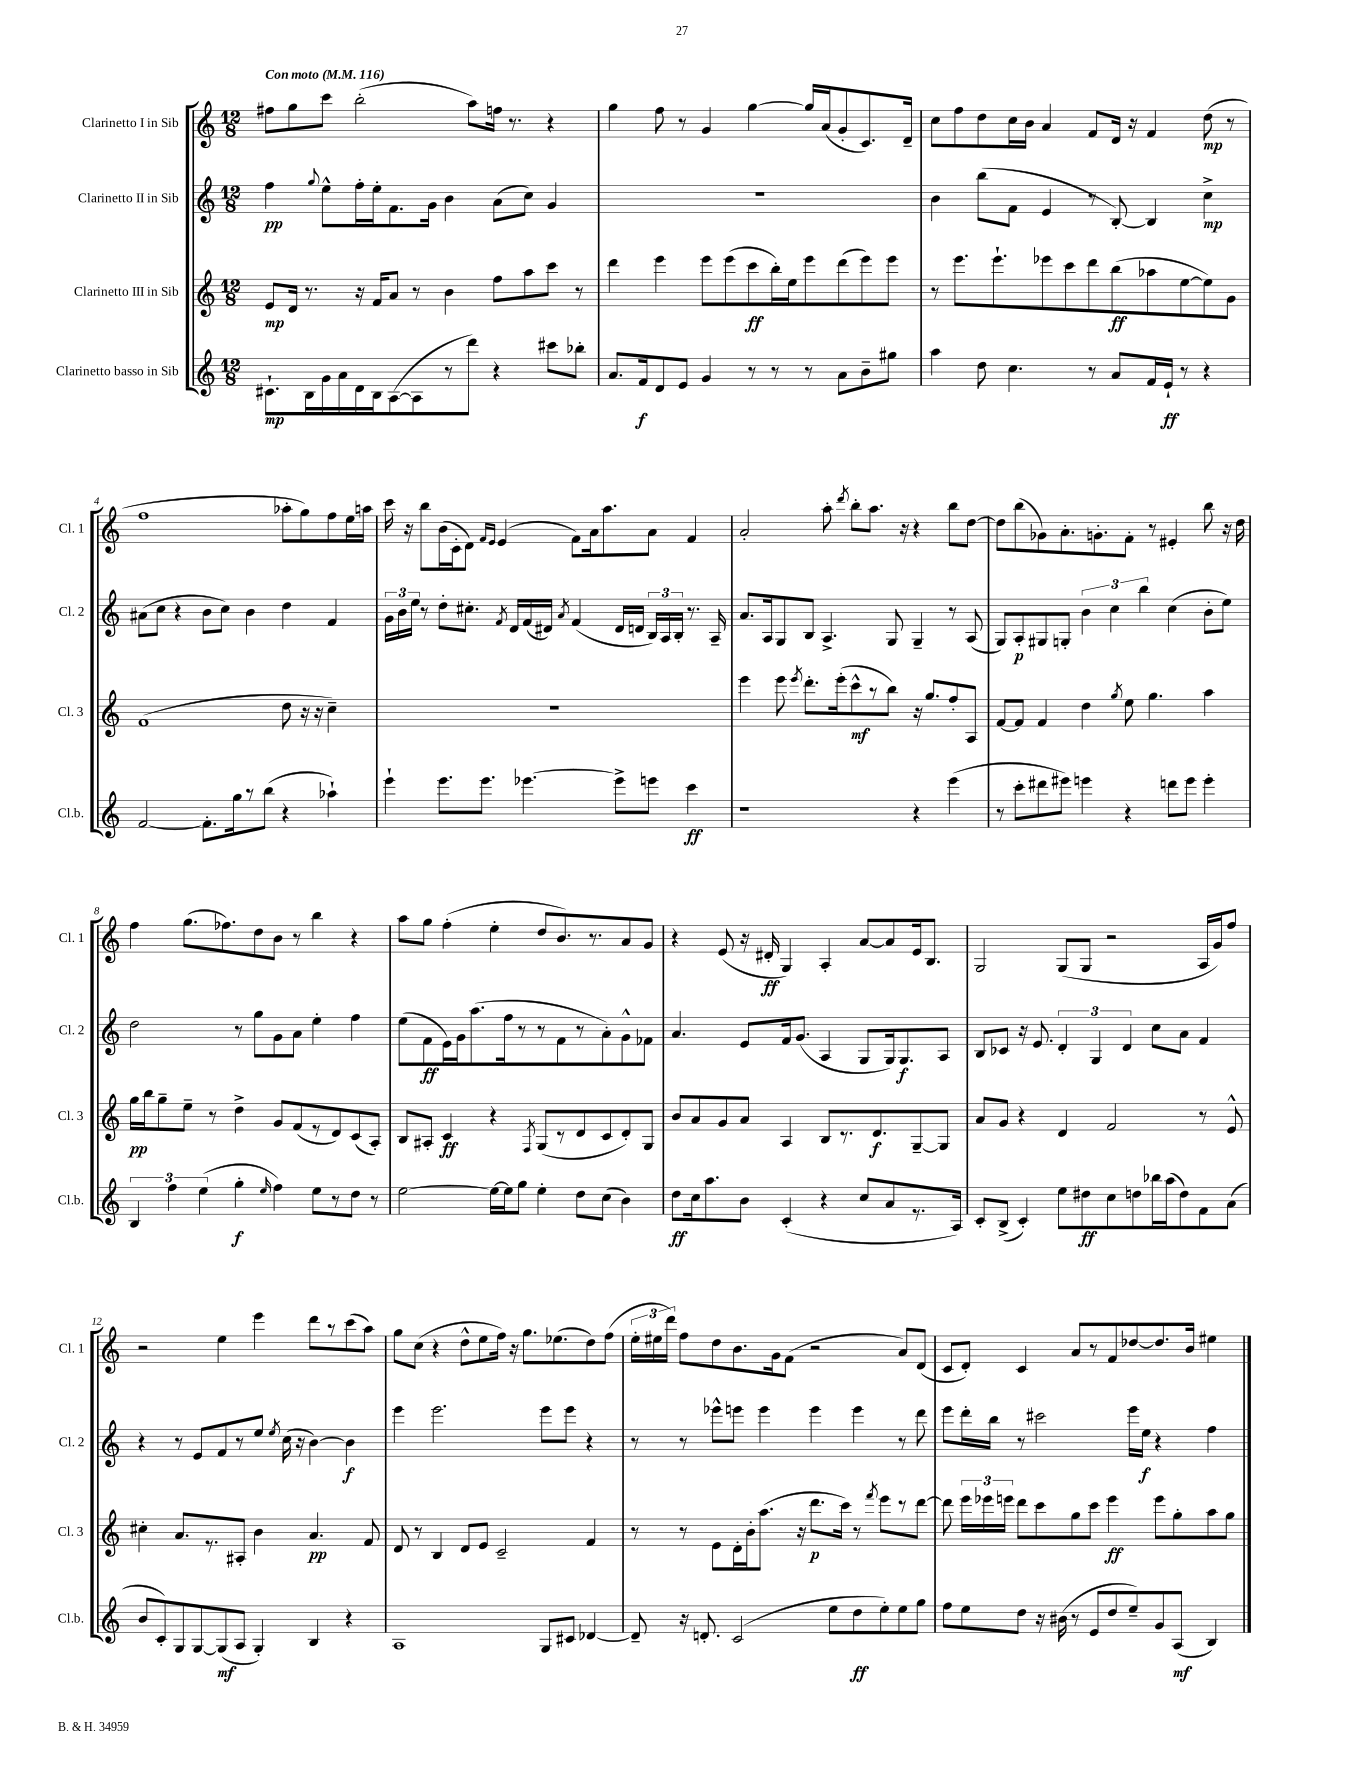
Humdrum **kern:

**kern	**kern	**kern	**kern
*staff4	*staff3	*staff2	*staff1
*clefG2	*clefG2	*clefG2	*clefG2
*k[]	*k[]	*k[]	*k[]
*M12/8	*M12/8	*M12/8	*M12/8
*MM116	*MM116	*MM116	*MM116
8.c#`	8e	4ff	8ff#
.	16d	.	8gg
16B	8.r	.	.
.	.	8qqgg	.
16g	.	8ee^^	8ccc
16a	.	.	.
16d	16r	16ff'	(2bb'
16B	16f	16ee'	.
([8A	8a	8.f	.
8A]	8r	.	.
.	.	16g	.
8r	4b	4b	.
8ddd)	.	.	8aa)
4r	8ff	(8a	16ff
.	.	.	8.r
.	8aa	8cc)	.
8ccc#	8ccc	4g	4r
8bb-'	8r	.	.
=	=	=	=
8.a	4ddd	1.r	4gg
16f	.	.	.
8d	4eee	.	8ff
8e	.	.	8r
4g	8eee	.	4g
.	(8eee	.	.
8r	8ccc	.	[4gg
8r	16bb')	.	.
.	16ee	.	.
8r	8eee	.	16gg]
.	.	.	(16a
8a	(8ddd	.	8g'
8b~	8eee)	.	8.c)
8gg#	8eee	.	.
.	.	.	16d~
=	=	=	=
4aa	8r	4b	8cc
.	8.eee	.	8ff
8dd	.	(8bb	8dd
.	8.eee`	.	.
4.cc	.	8f	16cc
.	.	.	16b
.	8eee-	4e	4a
.	8ccc	.	.
8r	8ddd	8r	8f
8a	(8bb	[8B')	16d
.	.	.	16r
16f	8aa-	4B]	4f
16e`	.	.	.
8r	[8ee	.	.
4r	8ee])	4cc^	(8dd
.	8g	.	8r
=	=	=	=
[2f	(1f	(8a#	1ff
.	.	8cc	.
.	.	4r	.
8.f']	.	8b	.
.	.	8cc)	.
16gg	.	.	.
8r	.	4b	.
(8bb	.	.	.
4r	8dd	4dd	8aa-'
.	16r	.	8gg)
.	16r	.	.
4aa-`)	4cc~)	4f	8ff
.	.	.	16ee
.	.	.	16aa
=	=	=	=
4eee`	1.r	24g	16ccc
.	.	24b	.
.	.	.	16r
.	.	24ee	.
.	.	8r	8bb
8.eee	.	8dd'	(16b
.	.	.	16c'
.	.	8.cc#'	8d)
8.eee	.	.	.
.	.	.	16qqf
.	.	.	16qqe
.	.	.	(4e
.	.	8qf	.
.	.	16d	.
[4.eee-	.	(16f	.
.	.	16d#)	.
.	.	8qa	.
.	.	(4f	8f)
.	.	.	16a
.	.	.	8.aa
8eee-^]	.	16d#	.
.	.	16d	.
8eee	.	24B)	8a
.	.	24A	.
.	.	24B'	.
4ccc	.	8.r	4f
.	.	16A~	.
=	=	=	=
1r	4eee	8.a	2a'
.	.	16A	.
.	8eee	8G	.
.	8qeee	.	.
.	8.ddd'	8B	.
.	.	4.A^	8aa'
.	(16eee'	.	.
.	.	.	8qddd
.	8ccc^^	.	8bb'
.	8r	.	8.aa
.	8bb)	8G	.
.	.	.	16r
4r	16r	4G~	4r
.	8.gg	.	.
(4eee	8ff'	8r	8bb
.	8A	(8A	[8dd
=	=	=	=
8r	[8f	8G)	8dd]
8ccc'	8f]	8A'	(8bb
8ddd#	4f	8G#	8g-)
8eee#)	.	8G'	8.a'
4eee	4dd	6b	.
.	.	.	8.g'
.	.	6cc	.
.	8qgg	.	.
4r	8ee	.	8f'
.	.	6bb	.
.	4.gg	.	8r
8ddd	.	(4cc	4e#'
8eee	.	.	.
4eee'	4aa	8b'	8bb
.	.	8ee)	16r
.	.	.	16dd
=	=	=	=
6B	16gg	2dd	4ff
.	16bb	.	.
.	8gg~	.	.
6ff	.	.	.
.	8ee~	.	(8.gg
(6ee	.	.	.
.	8r	.	.
.	.	.	8.ff-)
4gg'	4dd^	8r	.
.	.	8gg	8dd
16qqee	.	.	.
4ff)	8g	8g	8b
.	(8f	8a	8r
8ee	8r	4ee'	4bb
8r	8d)	.	.
8dd	(8c	4ff	4r
8r	8A')	.	.
=	=	=	=
[2ee	8B	(8ee	8aa
.	8A#'	8f	8gg
.	4c	16e)	(4ff'
.	.	16g	.
.	.	(8.aa	.
16ee_	4r	.	4ee'
16ee]	.	16ff	.
8gg	.	8r	.
.	8qF	.	.
4ee'	(8G	8r	8dd
.	8r	8f	8.b)
8dd	8d	8r	.
.	.	.	8.r
(8cc	8c	8a')	.
4b)	8d')	8g^^	8a
.	8G	8f-	8g
=	=	=	=
8dd	8b	4.a	4r
16cc	8a	.	.
8.aa	.	.	.
.	8g	.	(8e
8b	8a	8e	16r
.	.	.	16d#'
(4c'	4A	16f	4G)
.	.	(8.g	.
4r	8B	4A	4A'
.	8.r	.	.
8cc	.	8G	[8a
.	8.d	.	.
8a	.	16G)	8a]
.	.	8.G	.
8.r	[8G~	.	16e
.	.	.	8.B
.	8G]	8A	.
16A)	.	.	.
=	=	=	=
8c'	8a	8B	2G
(8B^	8g	8c-	.
4c')	4r	16r	.
.	.	8.e	.
8ee	4d	6d'	(8G
8dd#	.	.	8G
.	.	6G	.
8cc	2f	.	2r
.	.	6d	.
8dd	.	.	.
16bb-	.	8cc	.
(16aa	.	.	.
8dd)	.	8a	.
8f	8r	4f	16A
.	.	.	16g)
(8a	8e^^	.	8ff
=	=	=	=
8b	4cc#'	4r	2r
8c')	.	.	.
8G	8.a	8r	.
[8G	.	8e	.
.	8.r	.	.
(8G]	.	8f	4ee
8A	8A#'	8r	.
4G')	4b	8ee	4eee
.	.	8qee	.
.	.	(16cc	.
.	.	16r	.
4B	4.a	[4b)	8ddd
.	.	.	8r
4r	.	4b]	(8ccc
.	8f	.	8aa)
=	=	=	=
1A	8d	4eee	8gg
.	8r	.	(8cc
.	4B	2.eee	4r
.	8d	.	8dd^^
.	8e	.	8ee
.	2c~	.	16ff)
.	.	.	16r
.	.	.	8.gg
8G	.	8eee	.
.	.	.	(8.ee-
8c#	.	8eee	.
[4d-	4f	4r	8dd)
.	.	.	(8ff
=	=	=	=
8d-~]	8r	8r	24ee'
.	.	.	24ee#
.	.	.	24ddd)
16r	8r	8r	8ff
8.d'	.	.	.
.	8e	8eee-^^	8dd
(2c	16d'	8eee	8.b
.	16b'	.	.
.	(8.aa	4eee	.
.	.	.	16g
.	.	.	(8f
.	16r	.	.
.	8.ddd	4eee	2r
8ee	.	.	.
.	16ccc)	.	.
8dd	8r	4eee	.
.	8qfff	.	.
8ee')	8eee	.	.
8ee	8r	8r	8a)
8gg	[8ddd	8ddd	(8d
=	=	=	=
8ff	8ddd]	8eee	8c
8ee	24eee	16ddd'	8d')
.	24eee-	.	.
.	.	16bb	.
.	24eee	.	.
8dd	8ddd	8r	4c
16r	8ccc	2ccc#	.
(16b#	.	.	.
8r	8gg	.	8a
8e	8ccc	.	8r
8dd	4eee	.	8f
8ee~)	.	16eee	[8dd-
.	.	16ee	.
8g	8eee	4r	8.dd-]
(8A	8gg'	.	.
.	.	.	16b
4B)	8aa	4ff	4ee#
.	8gg	.	.
==	==	==	==
*-	*-	*-	*-
